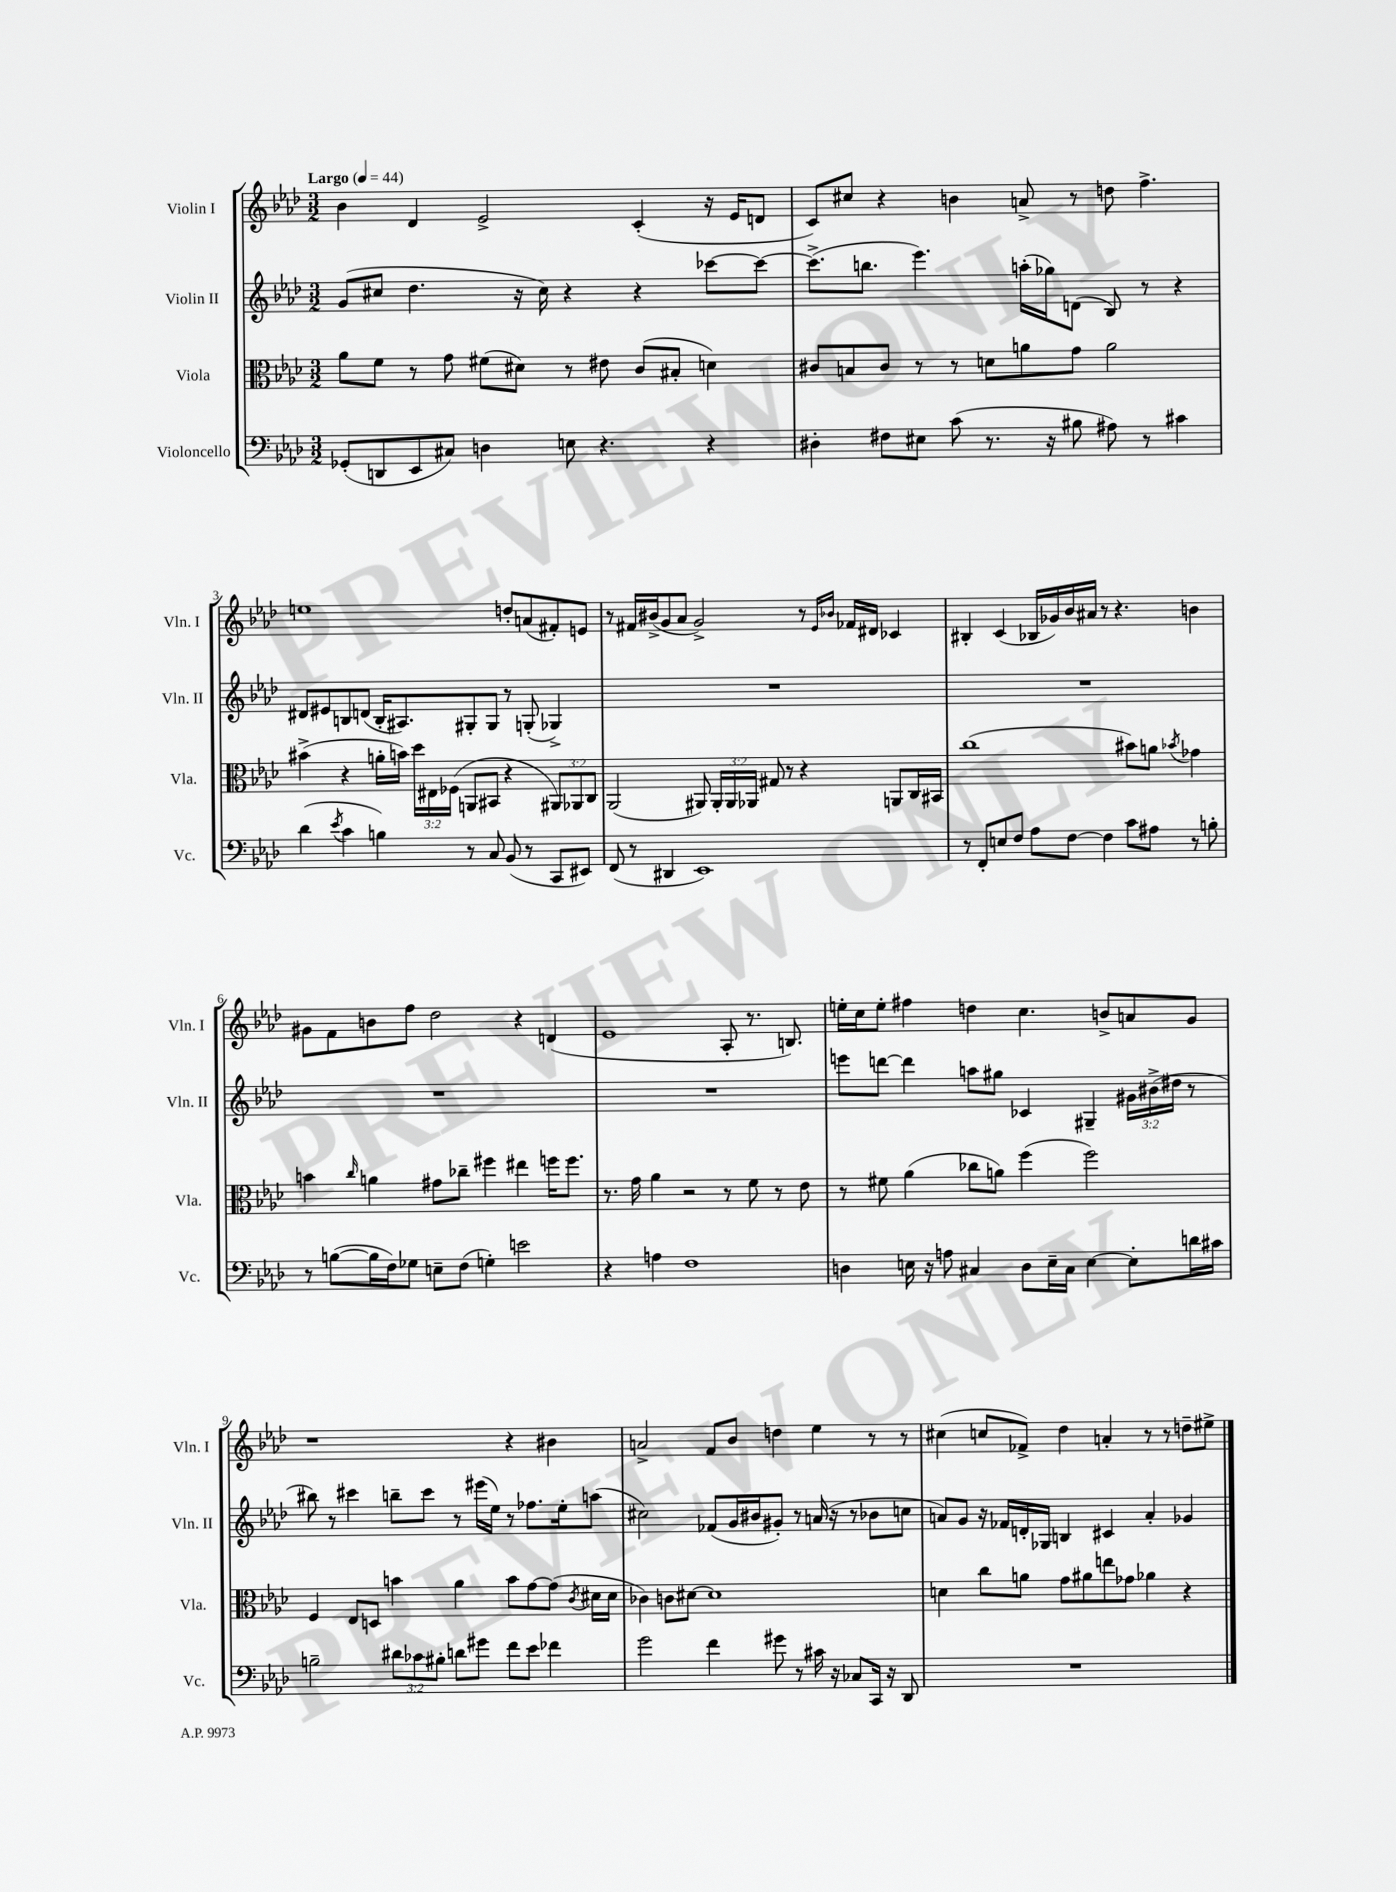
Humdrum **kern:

**kern	**kern	**kern	**kern
*staff4	*staff3	*staff2	*staff1
*clefF4	*clefC3	*clefG2	*clefG2
*k[b-e-a-d-]	*k[b-e-a-d-]	*k[b-e-a-d-]	*k[b-e-a-d-]
*M3/2	*M3/2	*M3/2	*M3/2
*MM44	*MM44	*MM44	*MM44
(8GG-'	8a-	(8g	4b-
8DD	8f	8cc#	.
8EE-	8r	4.dd-	4d-
8C#)	8g	.	.
4D	(8f#	.	2e-^
.	8d#)	16r	.
.	.	16cc#)	.
8E	8r	4r	.
4.r	8e#	.	.
.	(8c	4r	(4c'
.	8B#'	.	.
4r	4d)	[8ccc-	16r
.	.	.	16e-
.	.	8ccc-_	8d
=	=	=	=
4D#'	8c#	(8.ccc-^]	8c)
.	8B	.	8cc#
.	.	8.bb	.
8F#	8c#	.	4r
8E#	8r	4.eee-)	.
(8c	8r	.	4b
8.r	8d	.	.
.	8a	(16aa'	8a^
16r	.	16gg-)	.
8B#	8g	(8d	8r
8A#)	2a	8B-)	8dd
8r	.	8r	4.ff^
4c#	.	4r	.
=	=	=	=
(4d-	(4b#^	8d#	1ee
.	.	8e#	.
8qe-	.	.	.
4c	4r	8B	.
.	.	(8d	.
4B)	16a'	16B'	.
.	16b)	8.A#)	.
.	24dd-	.	.
.	24E#	.	.
.	(24F-	.	.
8r	8AA	8G#'	.
8C	8BB#	8G#	.
(8BB-	4r	8r	8dd'
8r	.	(8G'	(8a
8CC	12AA#)	4G-^)	8f#')
.	12AA-	.	.
8EE#)	.	.	8e
.	12C	.	.
=	=	=	=
(8FF	(2AA-	1.r	8r
8r	.	.	16f#
.	.	.	(16b#^
4DD#	.	.	8g
.	.	.	8a-
1EE-)	8AA#)	.	2g^)
.	24AA#'	.	.
.	24AA#	.	.
.	24AA-	.	.
.	8G#	.	.
.	8r	.	.
.	4r	.	8r
.	.	.	16qqe-
.	.	.	16qqb-
.	.	.	16f-
.	.	.	16d#
.	8AA	.	4c-
.	16C	.	.
.	16BB#	.	.
=	=	=	=
8r	(1cc	1.r	4B#'
8FF'	.	.	.
8E	.	.	(4c
8F	.	.	.
8A-	.	.	16B-
.	.	.	16g-)
[8F	.	.	16b-
.	.	.	16a#
4F]	.	.	8r
.	.	.	4.r
8c	8b#)	.	.
8A#	8a	.	.
.	8qb-	.	.
8r	4g-	.	4b
8B'	.	.	.
=	=	=	=
8r	4b	1.r	8g#
([8B	.	.	8f
.	16qqcc	.	.
16B]	4a	.	8b
16F)	.	.	.
8G-	.	.	8ff
8E~	8g#	.	2dd-
(8F	8cc-~	.	.
4G')	4ff#	.	.
2e	4ee#	.	4r
.	16ff	.	(4d
.	8.ff	.	.
=	=	=	=
4r	8.r	1.r	1e-
.	16g	.	.
4A	4a-	.	.
1F	2r	.	.
.	8r	.	8A-'
.	8f	.	8.r
.	8r	.	.
.	.	.	8.B)
.	8e-	.	.
=	=	=	=
4D	8r	8eee	16ee'
.	.	.	16cc
.	8f#	[8ddd	8ee'
16E	(4a-	4ddd]	4ff#
16r	.	.	.
8A	.	.	.
4C#	8cc-	8aa	4dd
.	8a)	8gg#	.
8D	(4ff	4c-	4.cc
16E~	.	.	.
16C#	.	.	.
[4E	2ff)	4G#~	.
.	.	.	8b^
8E']	.	24g#	8a
.	.	(24b#^	.
.	.	24dd#	.
16d	.	8r	8g
16c#	.	.	.
=	=	=	=
2B~	4F	8bb#)	1r
.	.	8r	.
.	8E-	4ccc#	.
.	8D	.	.
12d#	4b	8bb~	.
12c-	.	.	.
.	.	8ccc#	.
12B#'	.	.	.
8d	4a-	8r	.
8g#	.	(16eee#	.
.	.	16ee-)	.
8f	8b	8r	4r
8e-	[8g	8.ff-	.
4f-	(8g]	.	4b#
.	.	16ee-'	.
.	8qc	.	.
.	16d#	(8aa	.
.	16d#	.	.
=	=	=	=
2g	4c-)	2cc#)	2a^
.	8c	.	.
.	[8d#	.	.
4f	1d#]	(8f-	8f
.	.	16g	8b-
.	.	16b#	.
8g#	.	8g#')	4dd
8r	.	8r	.
16c#	.	(16a	4ee-
16r	.	16r	.
8C-	.	8r	.
16CC	.	8b-	8r
16r	.	.	.
8DD-	.	8cc	8r
=	=	=	=
1.r	4d	8a)	(4cc#
.	.	8g	.
.	8cc	16r	8cc
.	.	16f-	.
.	8a	16d'	8f-^)
.	.	16G-	.
.	8g	4B	4dd-
.	8a#	.	.
.	8ee	4c#	4a'
.	8g-	.	.
.	4a-	4a'	8r
.	.	.	8r
.	4r	4g-	8dd~
.	.	.	8ee#^
==	==	==	==
*-	*-	*-	*-
